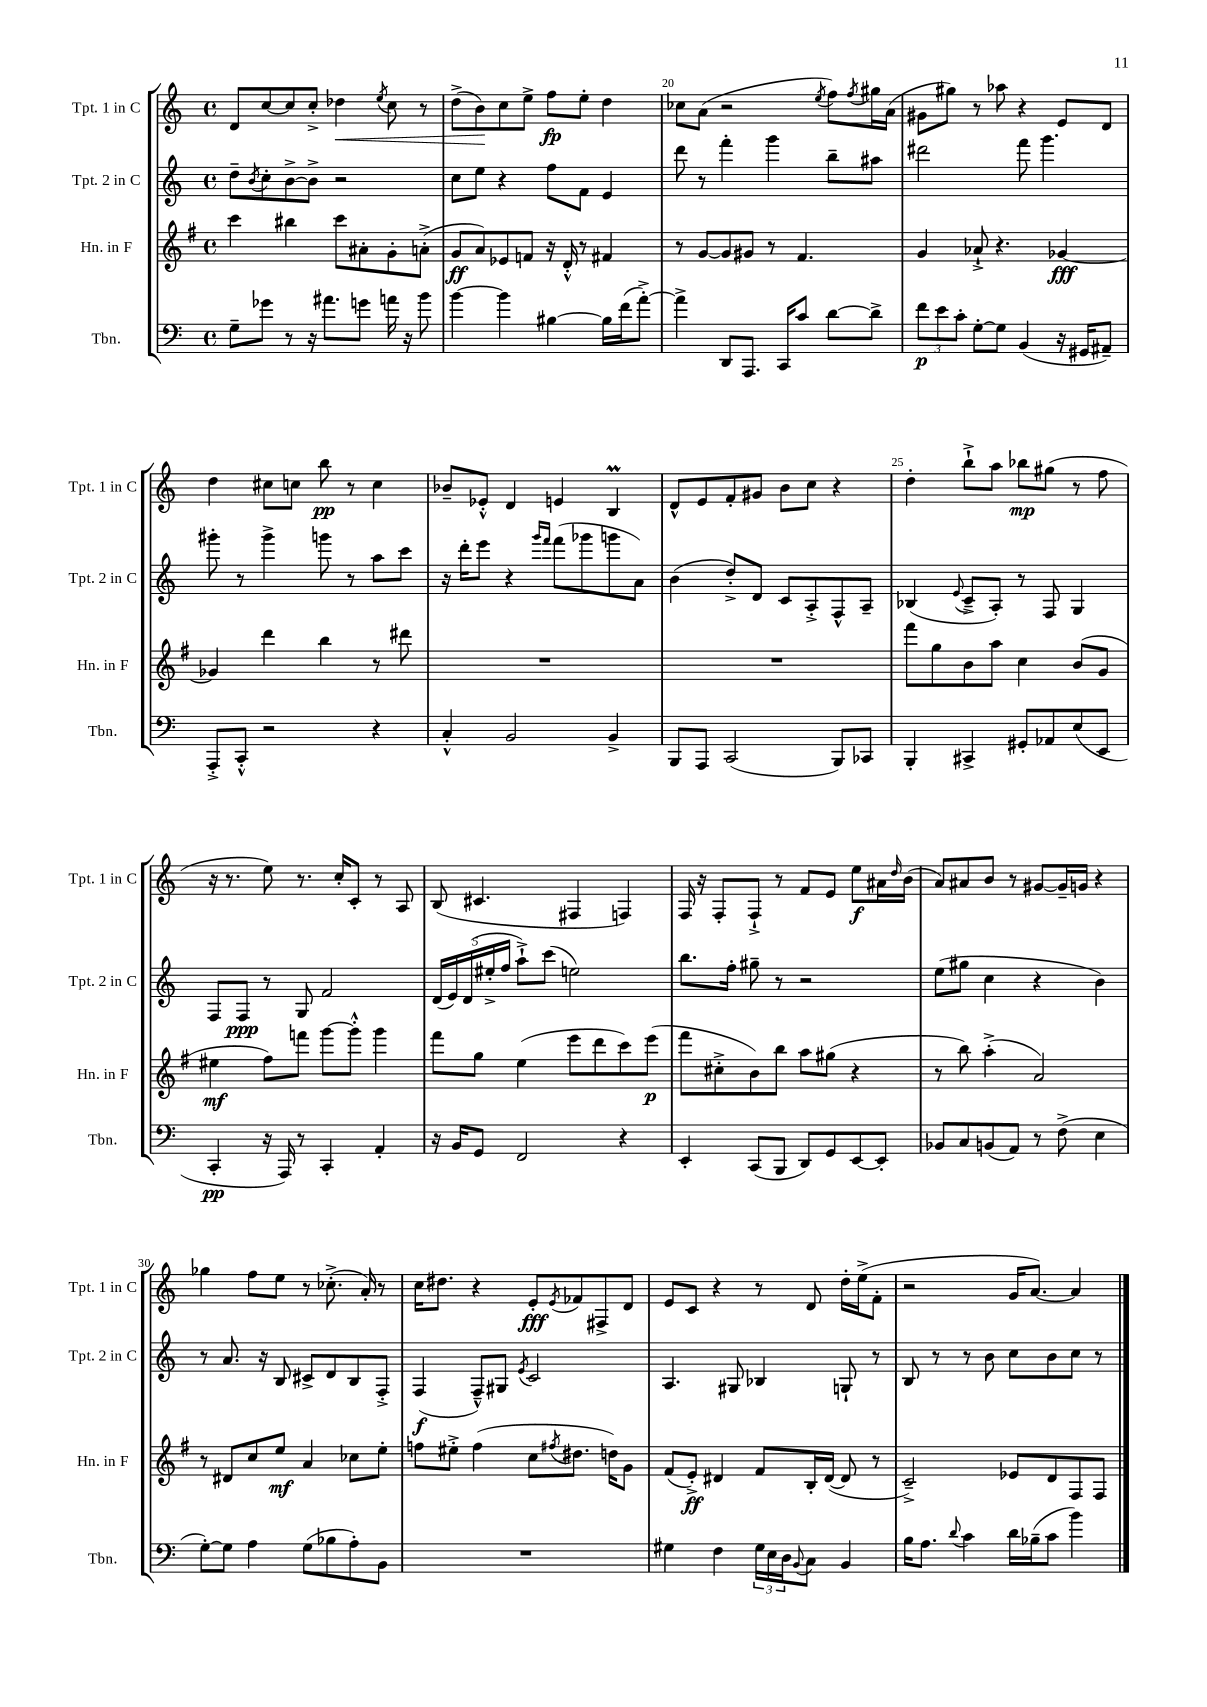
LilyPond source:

<<
\new StaffGroup <<
\new Staff = "s0" \with { instrumentName = "Tpt. 1 in C" shortInstrumentName = "Tpt. 1 in C" } {
    \clef treble \key c \major \defaultTimeSignature \time 4/4
    d'8 c''8~ c''8 c''8-.-> des''4\< \acciaccatura { e''8 } c''8 r8 |
    d''8->( b'8\!) c''8 e''8-> f''8\fp e''8-. d''4 |
    ces''8 a'8( r2 \acciaccatura { e''8 } f''8) \acciaccatura { f''8 } gis''16 a'16( |
    gis'8 gis''8) r8 aes''8 r4 e'8 d'8 |
    d''4 cis''8 c''8 b''8\pp r8 c''4 |
    bes'8-- ees'8-.-^ d'4 e'4 b4\prall |
    d'8-^ e'8 f'8-. gis'8 b'8 c''8 r4 |
    d''4-. b''8-!-> a''8 bes''8\mp gis''8( r8 f''8 |
    r16 r8. e''8) r8. c''16-. c'8-. r8 a8 |
    b8( cis'4. fis4 f4) |
    f16 r16 f8-. f8-!-> r8 f'8 e'8 e''8\f ais'16 \grace { d''16 } b'16( |
    a'8) ais'8 b'8 r8 gis'8~ gis'16-- g'16 r4 |
    ges''4 f''8 e''8 r8 ces''8.-.->( a'16-.) r8 |
    c''16 dis''8. r4 e'8-.\fff \acciaccatura { e'8 } fes'8 fis8-> d'8 |
    e'8 c'8 r4 r8 d'8 d''16-. e''16->( f'8-. |
    r2 g'16 a'8.~) a'4 \bar "|." |
}
\new Staff = "s1" \with { instrumentName = "Tpt. 2 in C" shortInstrumentName = "Tpt. 2 in C" } {
    \clef treble \key c \major \defaultTimeSignature \time 4/4
    d''8-- \acciaccatura { b'8 } c''8-. b'8~-> b'8-> r2 |
    c''8 e''8 r4 f''8 f'8 e'4 |
    d'''8 r8 f'''4-. g'''4 b''8-- ais''8 |
    dis'''2 f'''8 g'''4. |
    gis'''8-. r8 gis'''4-> g'''8 r8 a''8 c'''8 |
    r16 d'''16-. e'''8 r4 \grace { g'''16 f'''16 } f'''8( ges'''8 g'''8 a'8) |
    b'4( d''8-.->) d'8 c'8 a8-.-> f8-^ a8-- |
    bes4( \appoggiatura { e'8 } c'8---> a8-.) r8 f8 g4 |
    f8 f8\ppp r8 g8 f'2 |
    \tuplet 5/4 { d'16( e'16) d'16( eis''16-.-> f''16 } a''8-!->) c'''8( e''2) |
    b''8. f''16-. gis''8-- r8 r2 |
    e''8( gis''8 c''4 r4 b'4) |
    r8 a'8. r16 b8 cis'8-> d'8 b8 f8-.-> |
    f4\f( f8---^) gis8 \acciaccatura { e'8 } c'2 |
    a4. gis8 bes4 g8-! r8 |
    b8 r8 r8 b'8 c''8 b'8 c''8 r8 \bar "|." |
}
\new Staff = "s2" \with { instrumentName = "Hn. in F" shortInstrumentName = "Hn. in F" } {
    \clef treble \key g \major \defaultTimeSignature \time 4/4
    c'''4 bis''4 c'''8 ais'8-. g'8-. a'8-.->( |
    g'8\ff a'8) ees'8 f'8 r16 d'16-.-^ r8 fis'4 |
    r8 g'8~ g'8 gis'8 r8 fis'4. |
    g'4 aes'8-!-> r4. ges'4~\fff |
    ges'4 d'''4 b''4 r8 dis'''8 |
    R1 |
    R1 |
    fis'''8 g''8 b'8 a''8 c''4 b'8( g'8 |
    eis''4\mf fis''8) f'''8 g'''8~ g'''8-.-^ g'''4 |
    fis'''8 g''8 e''4( e'''8 d'''8 c'''8) e'''8\p( |
    fis'''8 cis''8-.-> b'8) b''8 a''8 gis''8( r4 |
    r8 b''8) a''4-.->( a'2) |
    r8 dis'8 c''8 e''8\mf a'4 ces''8 e''8-. |
    f''8 eis''8-.-> f''4( c''8 \acciaccatura { fis''8 } dis''8. d''16) g'8 |
    fis'8( e'8-.->\ff) dis'4 fis'8 b16-. dis'16~( dis'8 r8 |
    c'2--->) ees'8 d'8 fis8 fis8 \bar "|." |
}
\new Staff = "s3" \with { instrumentName = "Tbn." shortInstrumentName = "Tbn." } {
    \clef bass \key c \major \defaultTimeSignature \time 4/4
    g8-- ges'8 r8 r16 ais'8. g'8 a'16 r16 b'8 |
    b'4~ b'4 bis4~ bis16 f'16( a'8~-.->) |
    a'4-> d,8 a,,8. c,16 c'8 d'8~ d'8-> |
    \tuplet 3/2 { f'8\p e'8 c'8-. } g8~-. g8 b,4( r16 gis,16 ais,8--) |
    a,,8-.-> c,8-.-^ r2 r4 |
    c4-.-^ b,2 b,4-> |
    b,,8 a,,8 c,2( b,,8) ces,8 |
    b,,4-. cis,4-> gis,8-. aes,8 e8( e,8 |
    c,4-.\pp r16 a,,16) r8 c,4-. a,4-. |
    r16 b,16 g,8 f,2 r4 |
    e,4-. c,8( b,,8 d,8) g,8 e,8~ e,8-. |
    bes,8 c8 b,8( a,8) r8 f8->( e4 |
    g8~-.) g8 a4 g8( bes8 a8-.) b,8 |
    R1 |
    gis4 f4 \tuplet 3/2 { gis16 e16 d16 } \appoggiatura { b,8 } c8 b,4 |
    b16 a8. \appoggiatura { d'8 } c'4 d'16 bes16--( c'8 b'4) \bar "|." |
}
>>
>>
\layout { \context { \Score currentBarNumber = #18 \override BarNumber.break-visibility = ##(#f #t #t) barNumberVisibility = #(every-nth-bar-number-visible 5) } }
